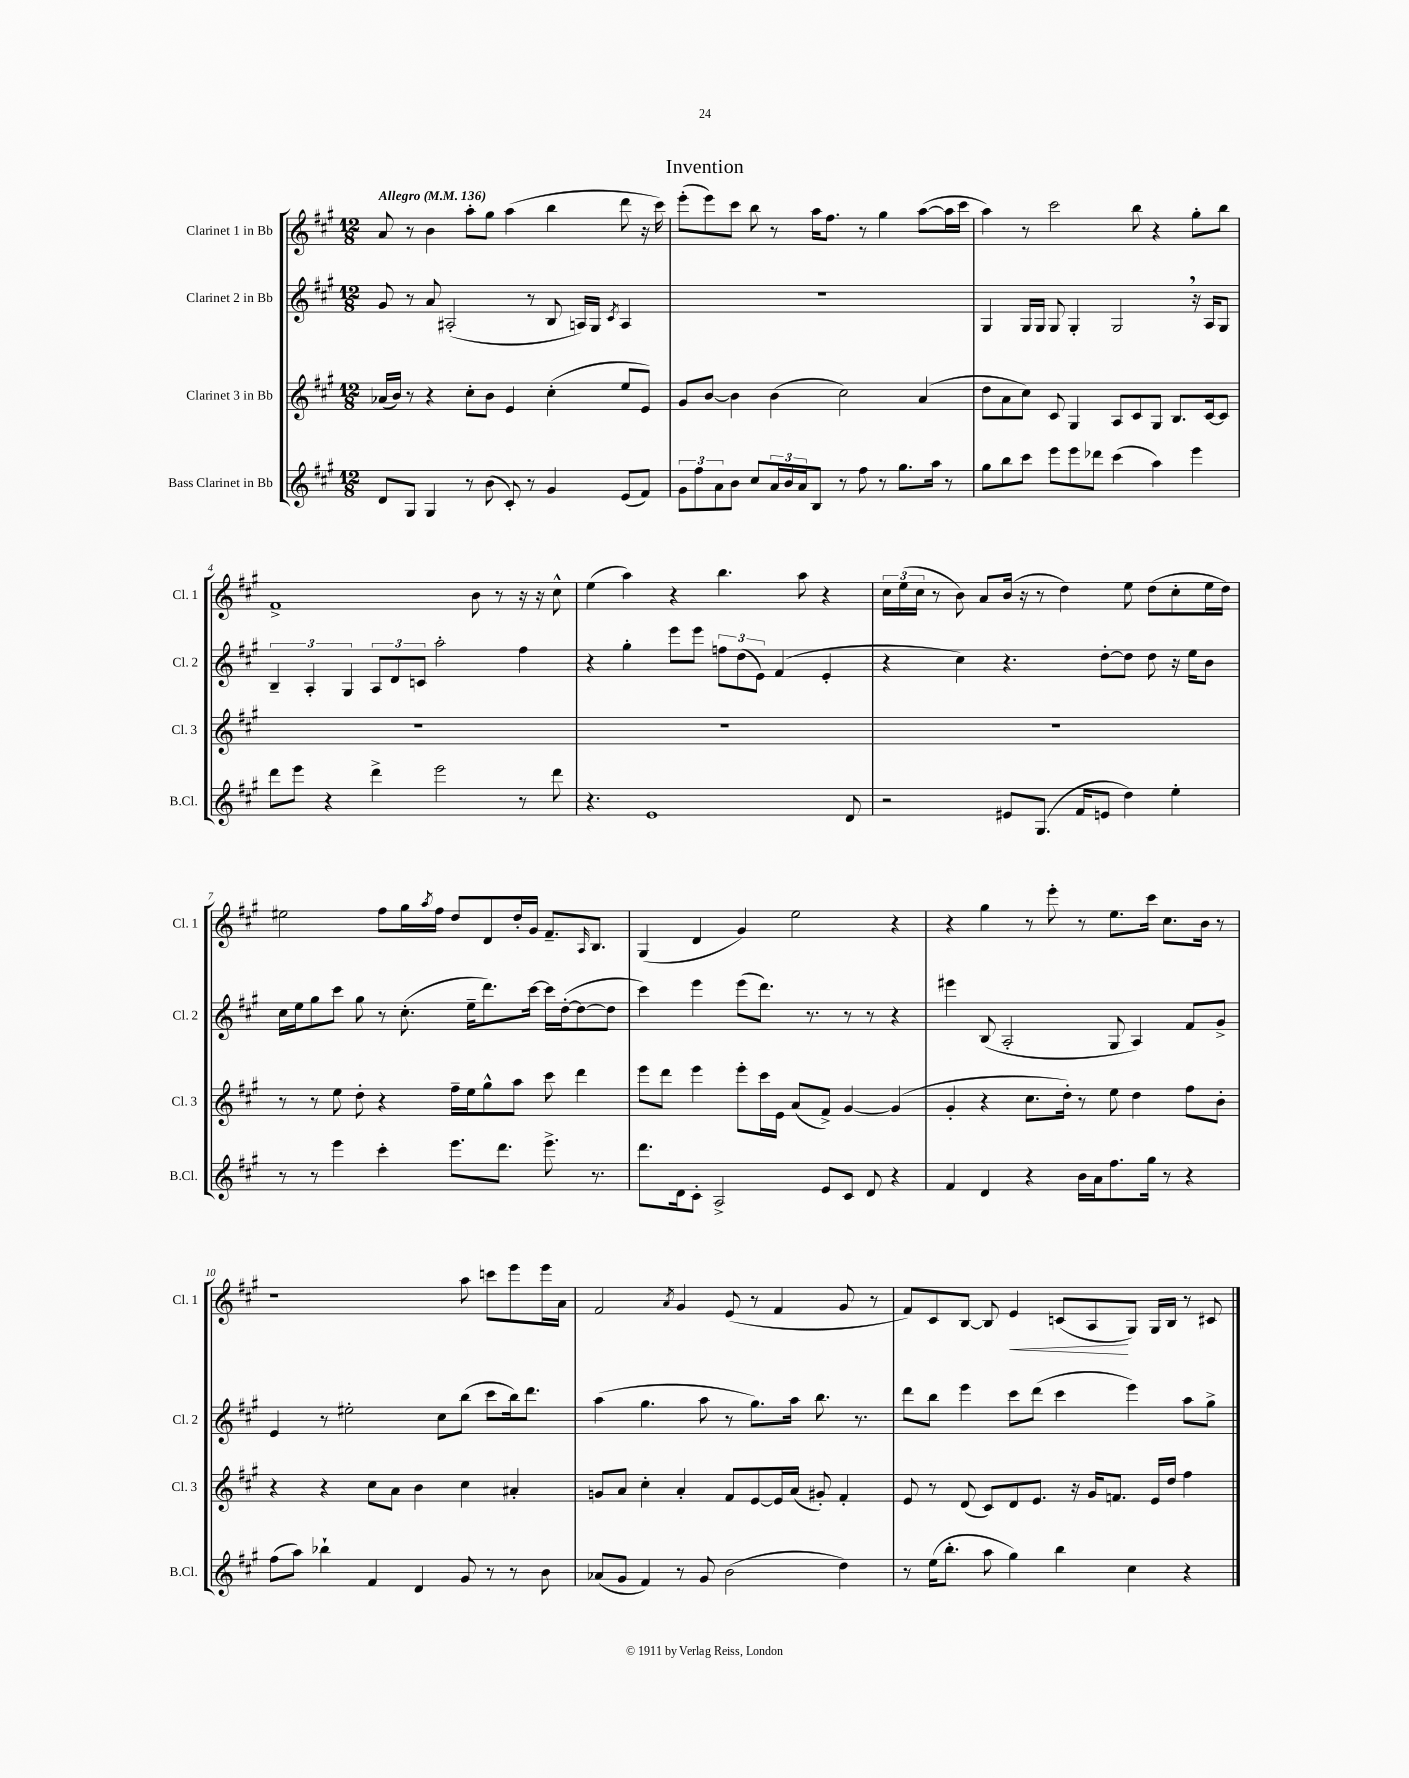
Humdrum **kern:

**kern	**kern	**kern	**kern	**dynam
*part4	*part3	*part2	*part1	*part1
*staff4	*staff3	*staff2	*staff1	*staff1
*I"Bass Clarinet in Bb	*I"Clarinet 3 in Bb	*I"Clarinet 2 in Bb	*I"Clarinet 1 in Bb	*
*I'B.Cl.	*I'Cl. 3	*I'Cl. 2	*I'Cl. 1	*
*clefG2	*clefG2	*clefG2	*clefG2	*
*k[f#c#g#]	*k[f#c#g#]	*k[f#c#g#]	*k[f#c#g#]	*
*M12/8	*M12/8	*M12/8	*M12/8	*
*MM136	*MM136	*MM136	*MM136	*
=1	=1	=1	=1	=1
!	!	!	!LO:TX:a:B:t=Allegro	!
8d/L	(16a-X/LL	8g#/	8a/	.
.	16b/JJ)	.	.	.
8G#/J	8r	8r	8r	.
4G#/	4r	8a/	4b\	.
.	.	(2A#X'/	.	.
8r	8cc#'\L	.	8aa'\L	.
(8b\	8b\J	.	8gg#\J	.
8c#'/)	4e/	.	(4aa\	.
8r	.	8r	.	.
4g#/	(4cc#'\	8B/	4bb\	.
.	.	16An/LL)	.	.
.	.	16G#/JJ	.	.
.	.	8qc#/	.	.
(8e/L	8ee/L	4A/	8ddd\	.
8f#/J)	8e/J)	.	16r	.
.	.	.	16ccc#\)	.
=2	=2	=2	=2	=2
12g#\L	8g#/L	1.r	(8eee'\L	.
12ff#\	.	.	.	.
.	[8b/J	.	8eee\)	.
12a\	.	.	.	.
8b\J	4b\]	.	8ccc#\J	.
8cc#/L	.	.	8bb\	.
24a/L	(4b\	.	8r	.
24b/	.	.	.	.
24a/J	.	.	.	.
8B/J	.	.	16aa\KL	.
.	.	.	8.ff#\J	.
8r	2cc#\)	.	.	.
8ff#\	.	.	8r	.
8r	.	.	4gg#\	.
8.gg#\L	.	.	.	.
.	(4a/	.	([8aa\L	.
16aa\Jk	.	.	.	.
8r	.	.	16aa\L]	.
.	.	.	16ccc#\JJ	.
=3	=3	=3	=3	=3
8gg#\L	8dd\L	4G#/	4aa\)	.
8bb\	8a\	.	.	.
8ccc#\J	8cc#\J)	16G#/LL	8r	.
.	.	16G#/JJ	.	.
8eee\L	8c#/	8G#/	2ccc#\	.
8eee\	4G#/	4G#'/	.	.
8ddd-X\J	.	.	.	.
(4ccc#\	8A/L	2G#,/	.	.
.	8c#/	.	8bb\	.
4aa\)	8G#/J	.	4r	.
.	8.B/L	.	.	.
4eee\	.	16r	8gg#'\L	.
.	[16c#/k	16A/KL	.	.
.	8c#/J]	8G#/J	8bb\J	.
!!LO:LB:g=z
=4	=4	=4	=4	=4
8ddd\L	1.r	6B~/	1f#^	.
8eee\J	.	.	.	.
.	.	6A'/	.	.
4r	.	.	.	.
.	.	6G#/	.	.
4ddd^\	.	12A/L	.	.
.	.	12d/	.	.
.	.	12cn/J	.	.
2eee\	.	2aa'\	.	.
.	.	.	8b\	.
.	.	.	8r	.
8r	.	4ff#\	16r	.
.	.	.	16r	.
8ddd\	.	.	8cc#^^\	.
=5	=5	=5	=5	=5
4.r	1.r	4r	(4ee\	.
.	.	4gg#'\	4aa\)	.
1e	.	.	.	.
.	.	8eee\L	4r	.
.	.	8eee\J	.	.
.	.	12ffn\L	4.bb\	.
.	.	(12dd\	.	.
.	.	12e\J)	.	.
.	.	(4f#/	.	.
.	.	.	8aa\	.
.	.	4e'/	4r	.
8d/	.	.	.	.
=6	=6	=6	=6	=6
2r	1.r	4r	24cc#\LL	.
.	.	.	(24ee\	.
.	.	.	24cc#\JJ	.
.	.	.	8r	.
.	.	4cc#\)	8b\)	.
.	.	.	8a/L	.
8e#X/L	.	4.r	(16b/Jk	.
.	.	.	16r	.
(8.G#/J	.	.	8r	.
.	.	.	4dd\)	.
16f#/KL	.	.	.	.
8en/J	.	[8dd'\L	.	.
4dd\)	.	8dd\J]	8ee\	.
.	.	8dd\	(8dd\L	.
4ee'\	.	16r	8cc#'\	.
.	.	16ee\KL	.	.
.	.	8b\J	16ee\L	.
.	.	.	16dd\JJ)	.
!!LO:LB:g=z
=7	=7	=7	=7	=7
8r	8r	16cc#\LL	2ee#X\	.
.	.	16ee\J	.	.
8r	8r	8gg#\	.	.
4eee\	8ee\	8ccc#\J	.	.
.	8dd'\	8gg#\	.	.
4ccc#'\	4r	8r	8ff#\L	.
.	.	(8.cc#'\	16gg#\L	.
.	.	.	8qaa/	.
.	.	.	16ff#\JJ	.
8.eee\L	16ff#~\LL	.	8dd/L	.
.	16ee\J	16ee~\KL	.	.
.	8gg#^^\	8.ddd\)	8d/	.
8.ddd\J	.	.	.	.
.	8aa\J	.	16dd'/L	.
.	.	[16ccc#\Jk	16g#/JJ	.
8.eee^\	8ccc#\	16ccc#\LL]	8.f#~/L	.
.	.	([16dd'\J	.	.
.	4ddd\	8dd\_	.	.
.	.	.	16qqA/	.
8.r	.	.	8.B/J	.
.	.	8dd\J]	.	.
=8	=8	=8	=8	=8
8.ddd\L	8eee\L	4ccc#\)	(4G#/	.
.	8ddd\J	.	.	.
16d\k	.	.	.	.
8c#'\J	4eee\	4eee\	4d/	.
2A^/	.	.	.	.
.	8eee'\L	(8eee\L	4g#/)	.
.	16ccc#\L	8.ddd\J)	.	.
.	16e\JJ	.	.	.
.	(8a/L	.	2ee\	.
.	.	8.r	.	.
8e/L	8f#^/J)	.	.	.
8c#/J	[4g#/	8r	.	.
8d/	.	8r	.	.
4r	(4g#/]	4r	4r	.
=9	=9	=9	=9	=9
4f#/	4g#'/	4eee#X\	4r	.
4d/	4r	(8B/	4gg#\	.
.	.	2A'/	.	.
4r	8.cc#\L	.	8r	.
.	.	.	8eee'\	.
.	16dd'\Jk)	.	.	.
16b\LL	8r	.	8r	.
16a\J	.	.	.	.
8.ff#\	8ee\	8G#/	8.ee\L	.
.	4dd\	4A/)	.	.
16gg#\Jk	.	.	16ccc#\Jk	.
8r	.	.	8.cc#\L	.
4r	8ff#\L	8f#/L	.	.
.	.	.	16b\Jk	.
.	8b'\J	8g#^/J	8r	.
!!LO:LB:g=z
=10	=10	=10	=10	=10
(8ff#\L	4r	4e/	1r	.
8aa\J)	.	.	.	.
4bb-X`\	4r	8r	.	.
.	.	2ee#X'\	.	.
4f#/	8cc#\L	.	.	.
.	8a\J	.	.	.
4d/	4b\	.	.	.
.	.	8cc#\L	.	.
8g#/	4cc#\	(8bb\J	8aa\	.
8r	.	8ccc#\L	8cccn\L	.
8r	4a#X'/	16bb\k)	8eee\	.
.	.	8.ddd\J	.	.
8b\	.	.	16eee\L	.
.	.	.	16a\JJ	.
=11	=11	=11	=11	=11
(8a-X/L	8gn/L	(4aa\	2f#/	.
8g#/J	8a/J	.	.	.
4f#/)	4cc#'\	4.gg#\	.	.
.	.	.	8qa/	.
8r	4a'/	.	4g#/	.
8g#/	.	8aa\	.	.
(2b\	8f#/L	8r	(8e/	.
.	[8e/	8.gg#\L)	8r	.
.	16e/L]	.	4f#/	.
.	(16a/JJ	16aa\Jk	.	.
.	8g#X'/)	8.bb\	.	.
4dd\)	4f#'/	.	8g#/	.
.	.	8.r	.	.
.	.	.	8r	.
=12	=12	=12	=12	=12
8r	8e/	8ddd\L	8f#/L)	.
(16ee\KL	8r	8bb\J	8c#/	.
8.bb'\J	.	.	.	.
.	(8d/	4eee\	[8B/J	.
8aa\	8c#/L)	.	8B/]	.
!	!	!	!	!LO:HP:b
4gg#\)	8d/	8ccc#\L	4e/	<
.	8.e/J	(8ddd\J	.	.
4bb\	.	4ccc#\	(8cn/L	.
.	16r	.	.	.
.	16g#/KL	.	8A/	.
.	8.fn/J	.	.	.
4cc#\	.	4eee\)	8G#/J)	[
.	16e/LL	.	16G#/LL	.
.	16dd/JJ	.	16B/JJ	.
4r	4ff#\	8aa\L	8r	.
.	.	8gg#^\J	8c#X/	.
==	==	==	==	==
*-	*-	*-	*-	*-
